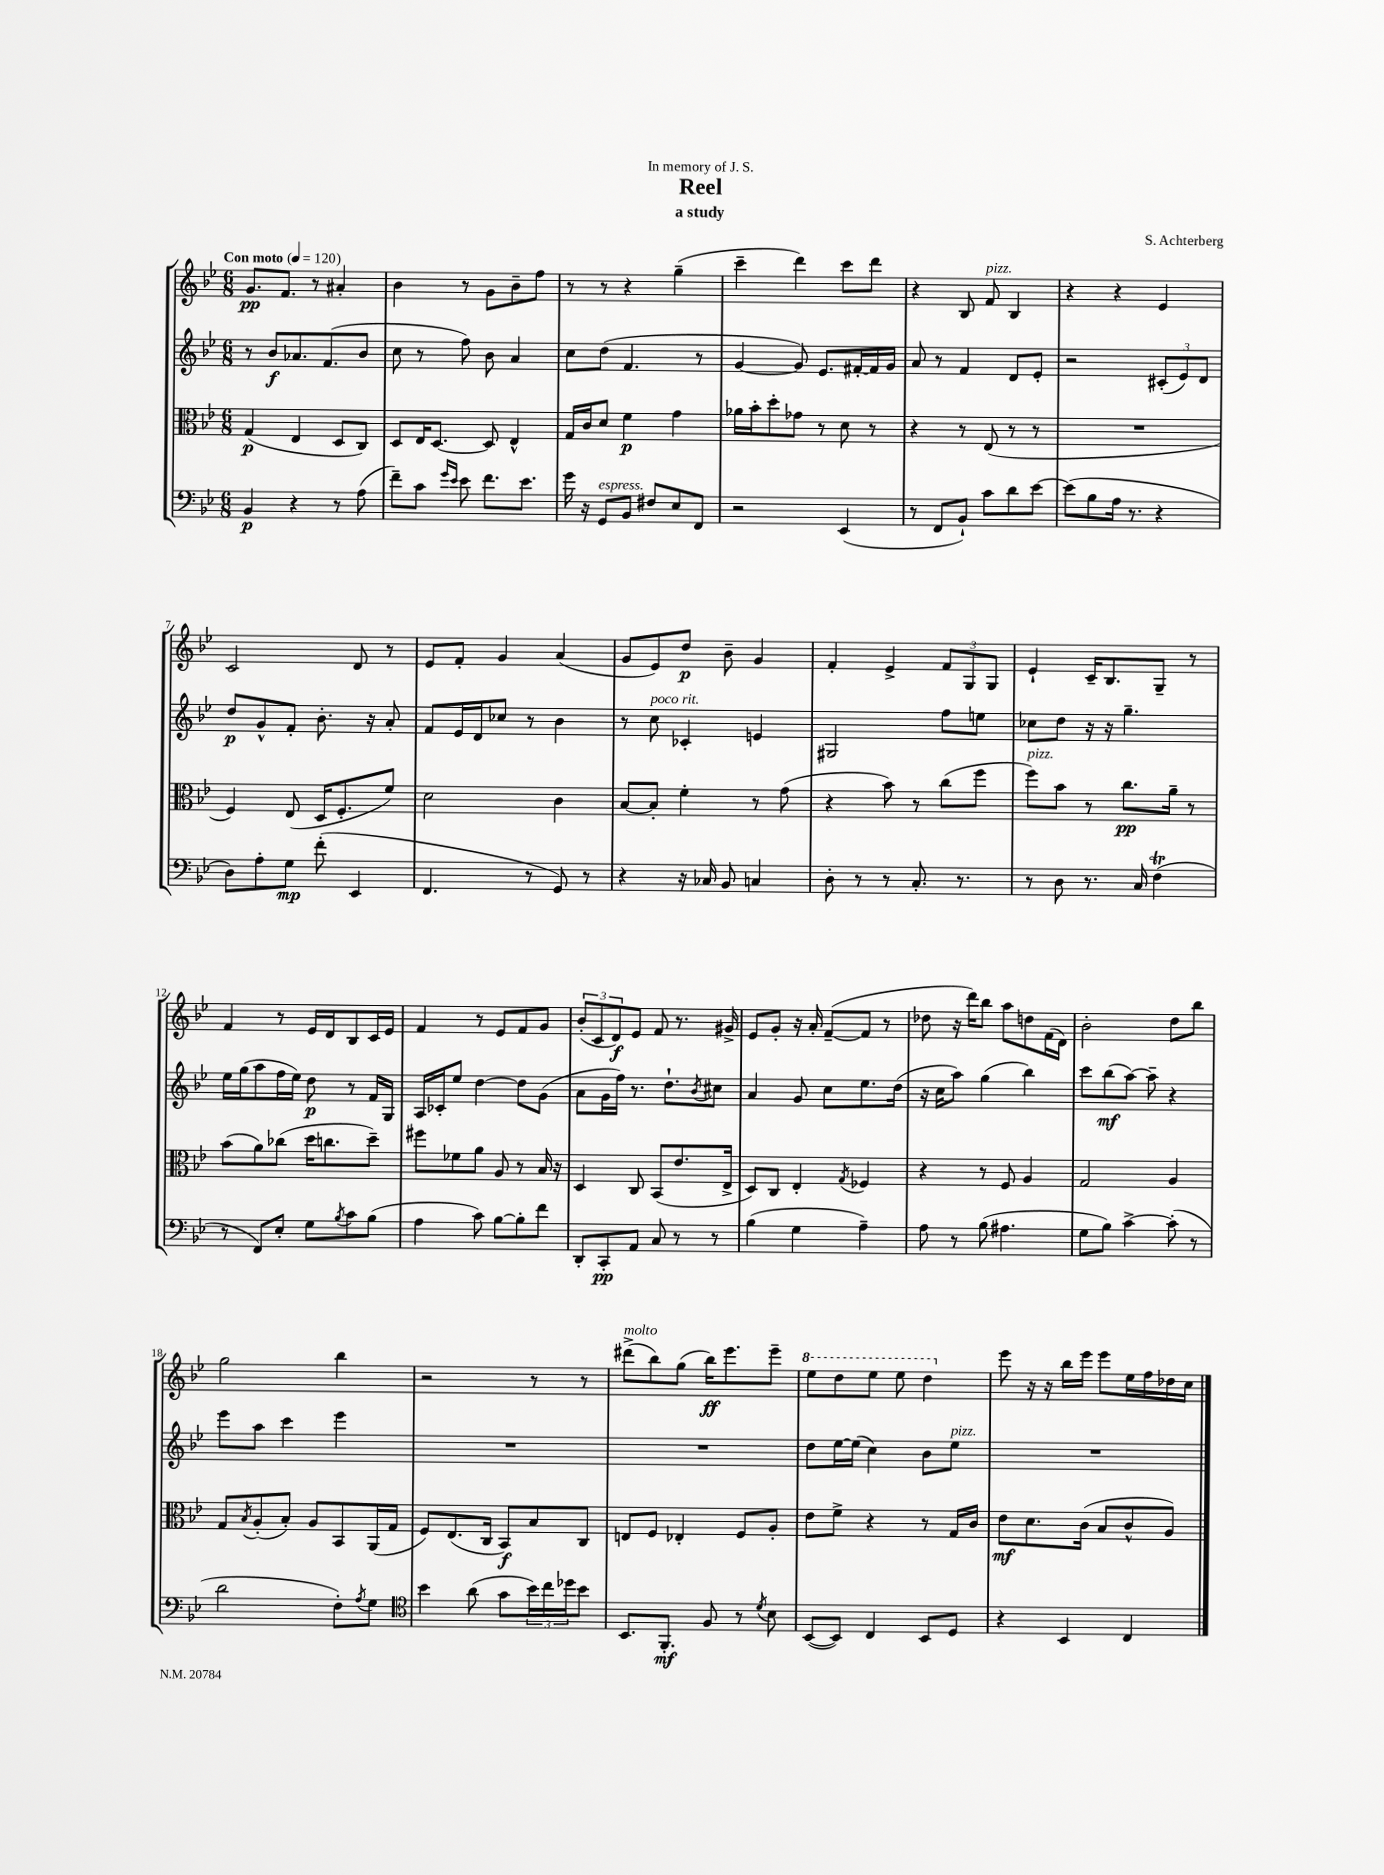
\header { title = "Reel" composer = "S. Achterberg" subtitle = "a study" dedication = "In memory of J. S." }
<<
\new StaffGroup <<
\new Staff = "s0" {
    \clef treble \key bes \major \numericTimeSignature \time 6/8 \tempo "Con moto" 4 = 120
    g'8.\pp f'8. r8 ais'4-. |
    bes'4 r8 g'8 bes'8-- f''8 |
    r8 r8 r4 g''4--( |
    c'''4-- d'''4) c'''8 d'''8 |
    r4 bes8 f'8^\markup { \italic "pizz." } bes4 |
    r4 r4 ees'4 |
    c'2 d'8 r8 |
    ees'8 f'8-. g'4 a'4( |
    g'8 ees'8) d''8\p bes'8-- g'4 |
    f'4-. ees'4-> \tuplet 3/2 { f'8 g8 g8 } |
    ees'4-! c'16-- bes8. g8-- r8 |
    f'4 r8 ees'16 d'16 bes8 c'16 ees'16 |
    f'4 r8 ees'8 f'8 g'8 |
    \tuplet 3/2 { bes'8-.( c'8 d'8\f) } ees'8 f'8 r8. gis'16-> |
    ees'8 g'8-. r16 a'16-. f'8~--( f'8 r8 |
    des''8 r16 d'''16) bes''8 a''8 d''8 f'16( d'16) |
    bes'2-. d''8 bes''8 |
    g''2 bes''4 |
    r2 r8 r8 |
    dis'''8->^\markup { \italic "molto" }( bes''8) g''8( bes''16\ff) ees'''8. ees'''8-- |
    \ottava #1 ees'''8 d'''8 ees'''8 ees'''8 d'''4 \ottava #0 |
    ees'''8 r16 r16 bes''16 ees'''16 ees'''8 ees''16 f''16 des''16 c''16 \bar "|." |
}
\new Staff = "s1" {
    \clef treble \key bes \major \numericTimeSignature \time 6/8
    r8 bes'8\f aes'8. f'8.( bes'8 |
    c''8 r8 f''8) bes'8 a'4 |
    c''8 d''8( f'4. r8 |
    g'4~ g'8) ees'8. fis'16~-. fis'16 g'16 |
    a'8 r8 f'4 d'8 ees'8-. |
    r2 \tuplet 3/2 { cis'8-.( ees'8) d'8 } |
    d''8\p g'8-^ f'8-. bes'8.-. r16 a'8-. |
    f'8 ees'16 d'16 ces''8 r8 bes'4 |
    r8 c''8^\markup { \italic "poco rit." } ces'4-. e'4 |
    gis2 f''8 e''8 |
    ces''8 d''8 r16 r16 g''4.-- |
    ees''16 g''16( a''8 f''16 ees''16) d''8\p r8 f'16 g16 |
    a16 ces'16-. ees''8 d''4~ d''8 g'8( |
    a'8 g'16 f''16) r8. d''8.-! \acciaccatura { bes'8 } cis''8 |
    a'4 g'8 c''8 ees''8. d''16( |
    r16 c''16 a''8) g''4( bes''4) |
    c'''8 bes''8\mf( a''8~) a''8-- r4 |
    ees'''8 a''8 c'''4 ees'''4 |
    R2. |
    R2. |
    d''8 ees''16~ ees''16( c''4) bes'8 ees''8^\markup { \italic "pizz." } |
    R2. \bar "|." |
}
\new Staff = "s2" {
    \clef alto \key bes \major \numericTimeSignature \time 6/8
    g4\p( ees4 d8 c8) |
    d8 ees16 d8.~ d8 ees4-^ |
    g16 c'16 d'8 f'4\p g'4 |
    aes'16 bes'16-. d''8-. ges'8 r8 d'8 r8 |
    r4 r8 ees8( r8 r8 |
    R2. |
    f4) ees8( d16 f8.-. f'8) |
    d'2 c'4 |
    bes8~ bes8-. f'4-. r8 g'8( |
    r4 bes'8) r8 c''8( f''8 |
    f''8^\markup { \italic "pizz." }) bes'8 r8 c''8.\pp a'16-- r8 |
    bes'8( a'8) ces''8( d''16 c''8. d''8--) |
    fis''8 fes'8 a'8 a8 r8 bes16 r16 |
    d4 c8 bes,8( ees'8. ees16-> |
    d8) c8 ees4-. \acciaccatura { g8 } fes4 |
    r4 r8 f8 a4 |
    g2 a4 |
    g8 \acciaccatura { bes8 } a8-.( bes8-.) a8 bes,8 a,16( g16 |
    f8) ees8.( c16 bes,8\f) bes8 c8 |
    e8 f8 ees4-. f8 a8-. |
    ees'8 f'8-> r4 r8 g16 c'16 |
    ees'8\mf d'8. c'16( bes8 c'8-^ a8) \bar "|." |
}
\new Staff = "s3" {
    \clef bass \key bes \major \numericTimeSignature \time 6/8
    bes,4\p r4 r8 a8( |
    f'8--) c'8 \grace { g'16 ees'16 } ees'8 f'8. ees'8. |
    g'16 r16 g,8^\markup { \italic "espress." } bes,8 fis8 ees8 f,8 |
    r2 ees,4( |
    r8 f,8 bes,8-!) c'8 d'8 ees'8~ |
    ees'8( bes8 a16 r8. r4 |
    d8) a8-. g8\mp f'8-.( ees,4 |
    f,4. r8 g,8) r8 |
    r4 r16 ces16 bes,8 c4 |
    d8-. r8 r8 c8.-. r8. |
    r8 d8 r8. c16 f4\trill( |
    r8 f,8) ees8-. g8 \acciaccatura { bes8 } c'8 bes8( |
    a4 c'8) bes8~ bes8-. f'8 |
    d,8-. c,8-.\pp a,8 c8 r8 r8 |
    bes4( g4 a4--) |
    a8 r8 bes8( ais4. |
    g8 bes8) c'4~-> c'8-.( r8 |
    d'2 f8-.) \acciaccatura { a8 } g8 |
    \clef tenor bes'4 a'8( g'8 \tuplet 3/2 { bes'16) c''16 des''16 } bes'8 |
    bes,8. f,8.-.\mf f8 r8 \acciaccatura { d'8 } bes8 |
    bes,8~( bes,8) c4 bes,8 d8 |
    r4 bes,4 c4 \bar "|." |
}
>>
>>
